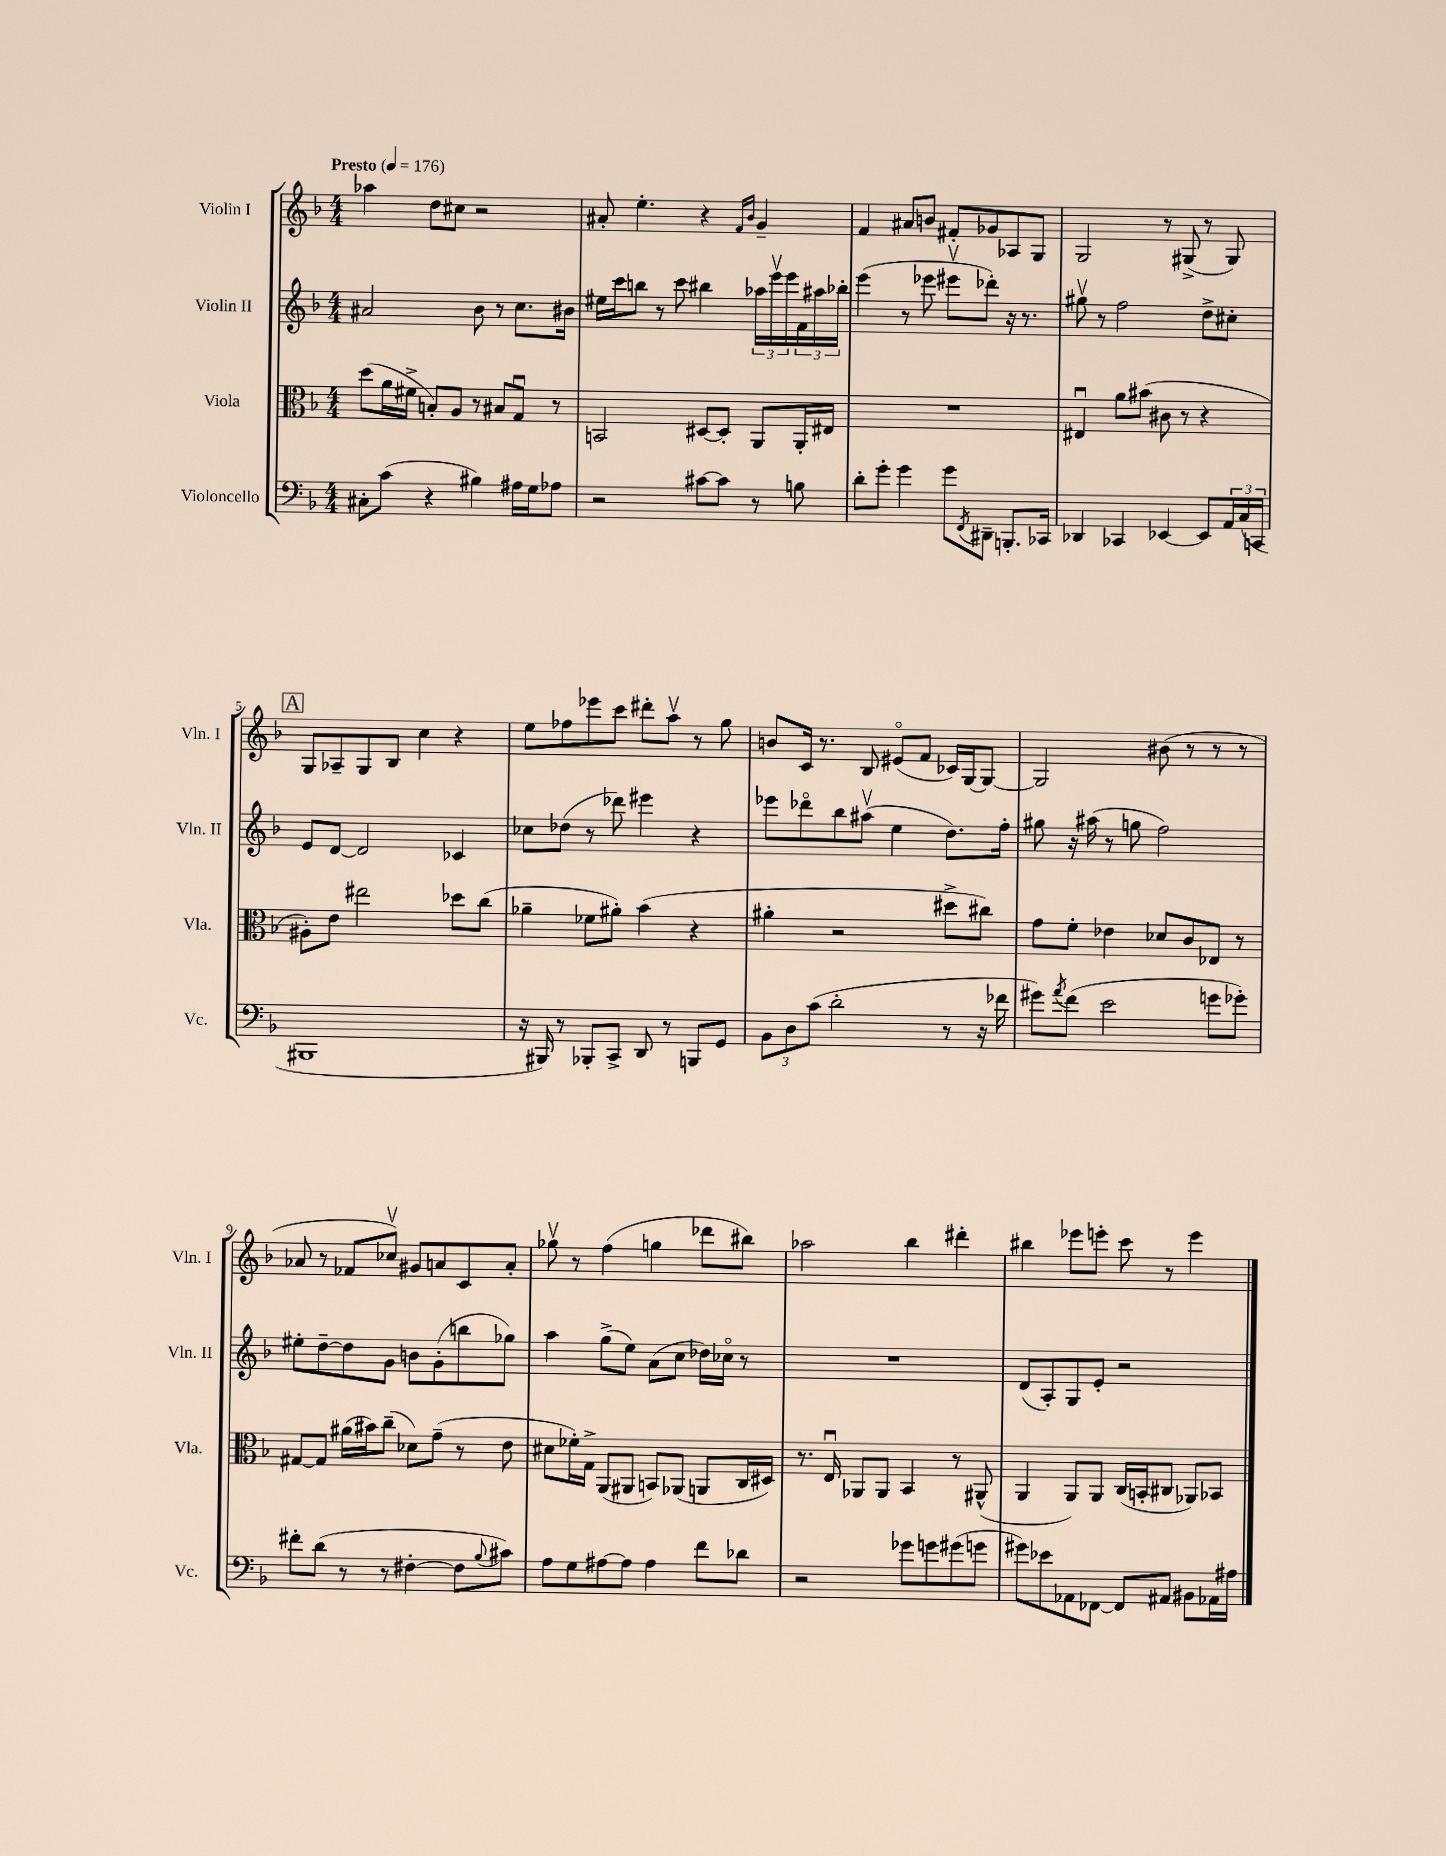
<<
\new StaffGroup <<
\new Staff = "s0" \with { instrumentName = "Violin I" shortInstrumentName = "Vln. I" } {
    \clef treble \key f \major \numericTimeSignature \time 4/4 \tempo "Presto" 4 = 176
    aes''4 d''8 cis''8 r2 |
    ais'8-. e''4.-. r4 \grace { f'16 bes'16 } g'4-- |
    f'4 ais'8 b'8 fis'8-. ges'8 aes8 g8 |
    g2 r8 gis8->( r8 gis8) |
    \mark \markup { \box "A" } g8 aes8-- g8 bes8 c''4 r4 |
    e''8 fes''8 ees'''8 c'''8 dis'''8-. a''8\upbow r8 g''8 |
    b'8 c'16 r8. bes8 eis'8\flageolet( f'8 ces'16) g16~ g8~ |
    g2 bis'8( r8 r8 r8 |
    aes'8 r8 fes'8 ces''8\upbow) gis'8 a'8 c'8 a'8-. |
    ges''8\upbow r8 f''4( g''4 des'''8 bis''8) |
    aes''2 bes''4 dis'''4-. |
    bis''4 ees'''8 e'''8-. c'''8 r8 e'''4 \bar "|." |
}
\new Staff = "s1" \with { instrumentName = "Violin II" shortInstrumentName = "Vln. II" } {
    \clef treble \key f \major \numericTimeSignature \time 4/4
    ais'2 bes'8 r8 c''8. bis'16 |
    eis''16 c'''16 b''8 r8 c'''8 bis''4 \tuplet 3/2 { aes''16 e'''16\upbow e'''16 } \tuplet 3/2 { f'16 ais''16 bes''16-. } |
    e'''4( r8 ees'''8 eis'''8\upbow des'''8-.) r16 r8. |
    gis''8\upbow r8 f''2 d''8-> cis''8-. |
    \mark \markup { \box "A" } e'8 d'8~ d'2 ces'4 |
    ces''8 des''8( r8 des'''8) eis'''4 r4 |
    ees'''8 des'''8\flageolet bes''8 ais''8\upbow( e''4 d''8.) f''16-. |
    gis''8 r16 ais''16( r8 g''8 f''2) |
    eis''8-. d''8~-- d''8 g'8 b'8 g'8-.( b''8 ges''8) |
    a''4 g''8->( e''8) a'8( c''8 des''16) ces''16\flageolet r8 |
    R1 |
    d'8( a8-.) g8 e'8-. r2 \bar "|." |
}
\new Staff = "s2" \with { instrumentName = "Viola" shortInstrumentName = "Vla." } {
    \clef alto \key f \major \numericTimeSignature \time 4/4
    d''8( a'16 fis'16-> b8-.) a8 r8 bis8 g8\downbow r8 |
    b,2 dis8~ dis8-. a,8 a,16-. eis16 |
    R1 |
    eis4\downbow a'8 bis'8( cis'8 r8 r4 |
    \mark \markup { \box "A" } ais8-.) e'8 eis''2 des''8 c''8( |
    aes'4-- fes'8 ais'8-.) bes'4( r4 |
    ais'4-. r2 dis''8-> cis''8) |
    g'8 f'8-. ees'4 des'8 c'8 ees8 r8 |
    gis8~ gis8 ais'16( bis'16) c''8--( des'8) g'8--( r8 e'8 |
    dis'8 fes'16-.) g16-> a,8( ais,8 b,8) aes,8( a,8 c16 dis16) |
    r8. e16\downbow aes,8 aes,8 bes,4 r8 ais,8-^( |
    a,4 a,8) a,8 c16( b,16-. cis8 aes,8) bes,8 \bar "|." |
}
\new Staff = "s3" \with { instrumentName = "Violoncello" shortInstrumentName = "Vc." } {
    \clef bass \key f \major \numericTimeSignature \time 4/4
    cis8-. c'8( r4 bis4) ais16 g16 aes8 |
    r2 cis'8~ cis'8 r8 b8 |
    d'8-. g'8-. g'4 g'8 \acciaccatura { f,8 } dis,8-- b,,8.-. ces,16 |
    des,4 ces,4 ees,4~ ees,8 \tuplet 3/2 { a,16 c16( c,16 } |
    \mark \markup { \box "A" } bis,,1 |
    r16 bis,,16) r8 bes,,8-. c,8-> d,8 r8 b,,8 g,8 |
    \tuplet 3/2 { bes,8 d8 c'8( } d'2-. r8 r16 fes'16 |
    gis'8) \acciaccatura { a'8 } f'8( e'2 g'8 ges'8-.) |
    fis'8-. d'8( r8 r8 fis4~-. fis8 \appoggiatura { bes8 } cis'8) |
    a8 g8 ais8~ ais8 ais4 f'8 des'8 |
    r2 ges'8 g'8 gis'8( g'8 |
    gis'8) ees'8 aes,8 fes,8~ fes,8 ais,8 bis,8 aes,16 ais16 \bar "|." |
}
>>
>>
